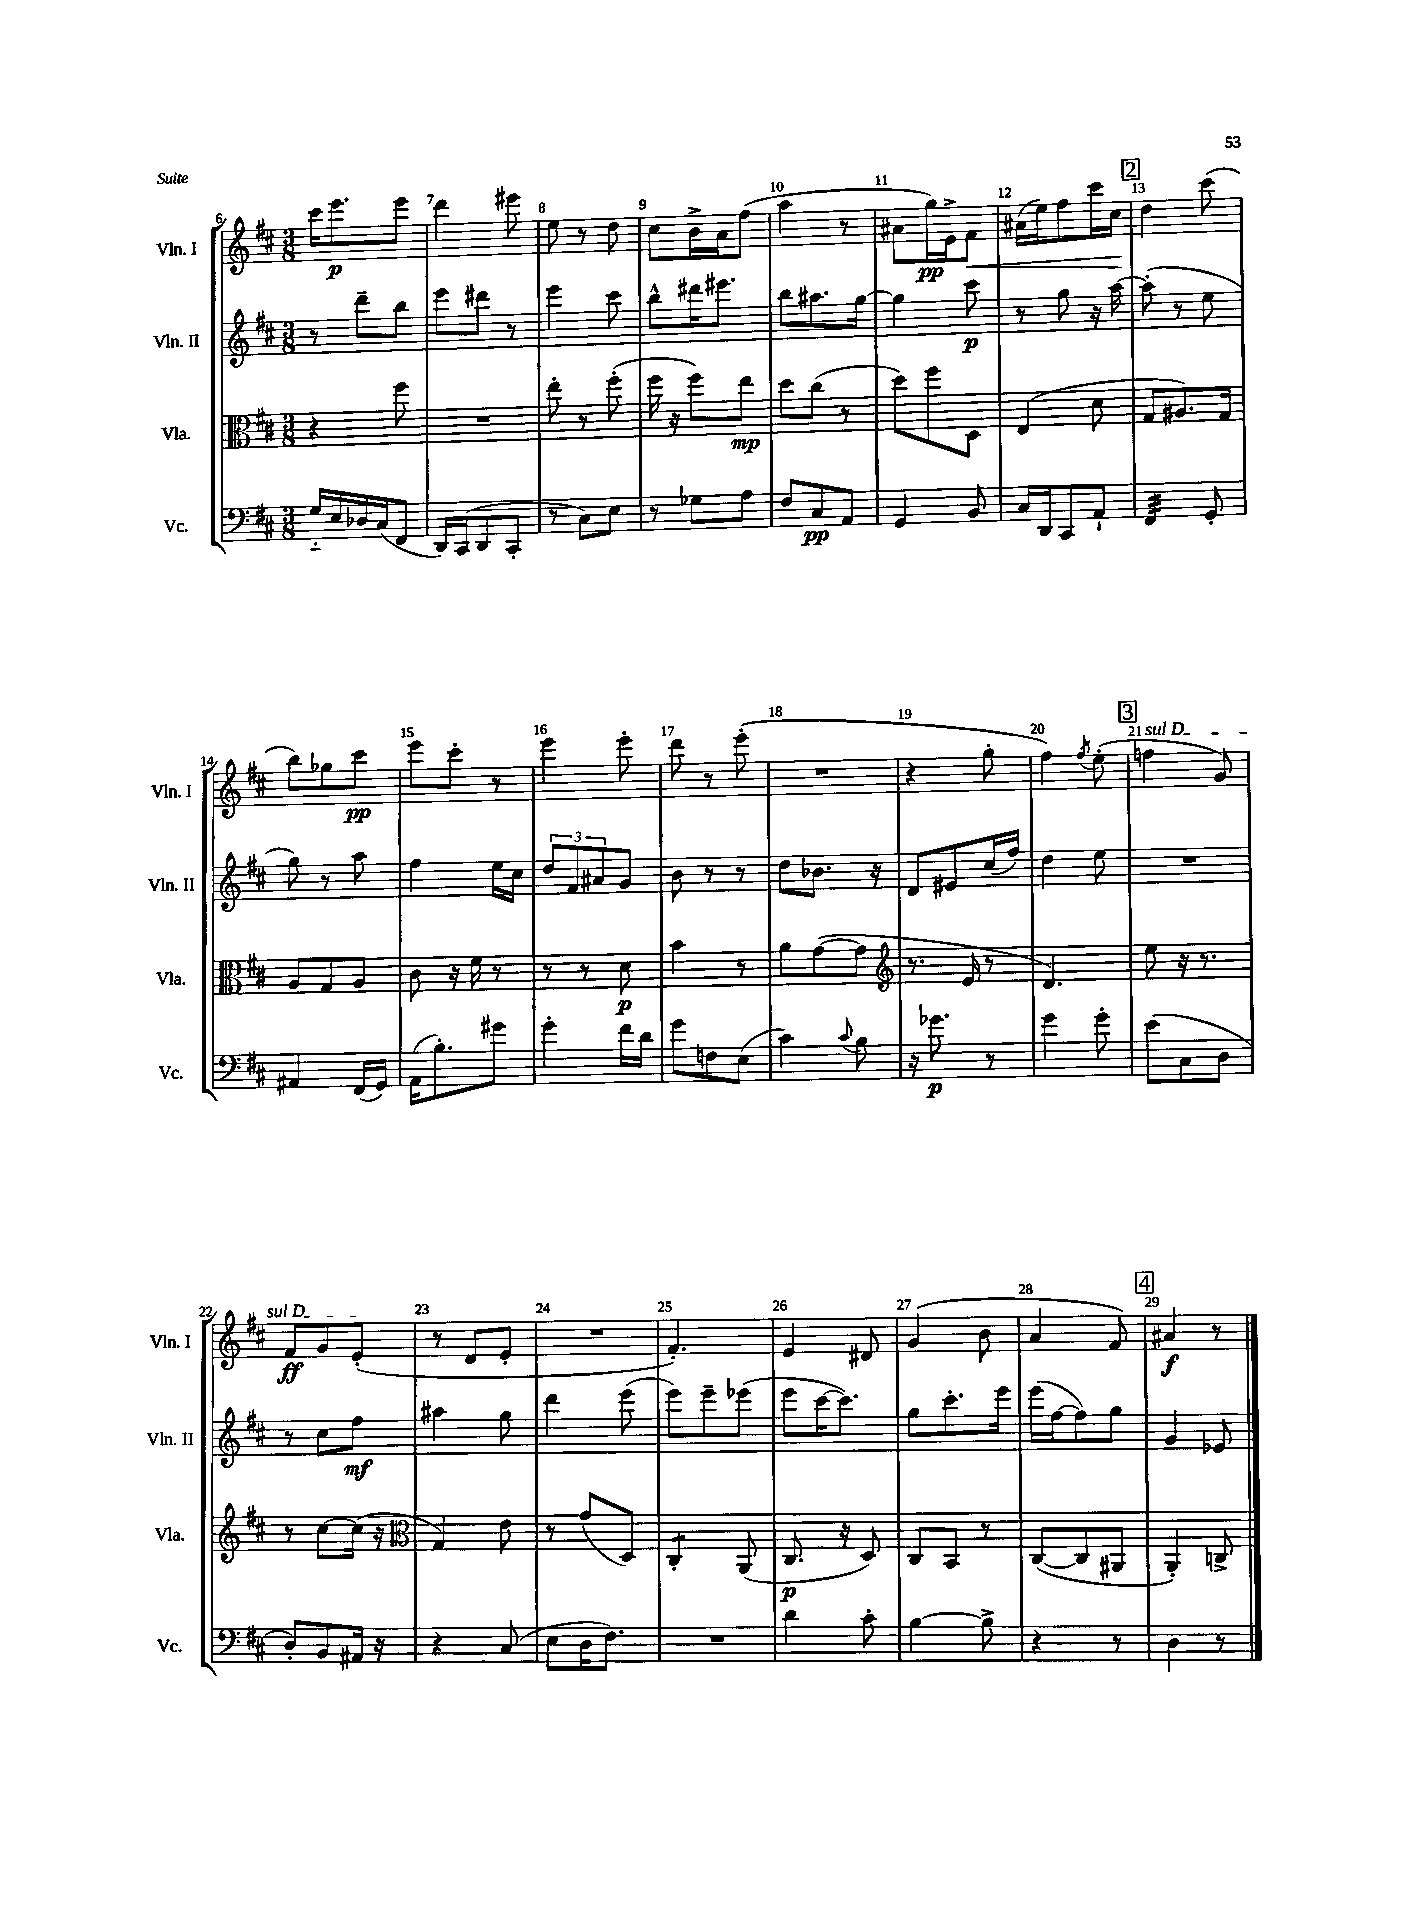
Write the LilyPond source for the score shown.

<<
\new StaffGroup <<
\new Staff = "s0" \with { instrumentName = "Vln. I" shortInstrumentName = "Vln. I" } {
    \clef treble \key d \major \numericTimeSignature \time 3/8
    cis'''16 e'''8.\p e'''8 |
    d'''4 eis'''8 |
    e''8 r8 d''8 |
    cis''8 b'16-> a'16 fis''8( |
    a''4 r8 |
    ais'8 g''16\pp) e'16-> fis'8\< |
    ais'16( e''16) fis''8 cis'''16 cis''16\! |
    \mark \markup { \box "2" } d''4 cis'''8( |
    b''8) ges''8 cis'''8\pp |
    e'''8 cis'''8-. r8 |
    e'''4 e'''8-. |
    d'''8 r8 e'''8-.( |
    R4. |
    r4 g''8-. |
    fis''4) \acciaccatura { fis''8 } e''8-.( |
    \mark \markup { \box "3" } \once \override TextSpanner.bound-details.left.text = \markup { \italic "sul D" } f''4\startTextSpan g'8) |
    fis'8\ff g'8 e'8-.\stopTextSpan( |
    r8 d'8 e'8-. |
    R4. |
    fis'4.-.) |
    e'4 dis'8 |
    g'4( b'8 |
    a'4 fis'8) |
    \mark \markup { \box "4" } ais'4\f r8 \bar "|." |
}
\new Staff = "s1" \with { instrumentName = "Vln. II" shortInstrumentName = "Vln. II" } {
    \clef treble \key d \major \numericTimeSignature \time 3/8
    r8 d'''8-- b''8 |
    e'''8 dis'''8 r8 |
    e'''4 cis'''8 |
    b''8-^ dis'''16 eis'''8. |
    b''8 ais''8. g''16~ |
    g''4 cis'''8\p |
    r8 g''8 r16 a''16~ |
    \mark \markup { \box "2" } a''8-.( r8 e''8 |
    g''8) r8 a''8 |
    fis''4 e''16 cis''16 |
    \tuplet 3/2 { d''8 fis'8 ais'8 } g'8 |
    b'8 r8 r8 |
    d''8 bes'8. r16 |
    d'8 eis'8 cis''16( fis''16) |
    d''4 e''8 |
    \mark \markup { \box "3" } R4. |
    r8 cis''8 fis''8\mf |
    ais''4 g''8 |
    d'''4 e'''8( |
    e'''8) e'''8-- ees'''8( |
    e'''8 cis'''16~ cis'''8.) |
    g''8 cis'''8.-. e'''16 |
    e'''16( fis''16~ fis''8) g''8 |
    \mark \markup { \box "4" } g'4 ees'8 \bar "|." |
}
\new Staff = "s2" \with { instrumentName = "Vla." shortInstrumentName = "Vla." } {
    \clef alto \key d \major \numericTimeSignature \time 3/8
    r4 fis''8 |
    R4. |
    e''8-. r8 fis''8-.( |
    fis''16 r16 fis''8) e''8\mp |
    d''8 cis''8( r8 |
    d''8) fis''8 d8 |
    e4( d'8 |
    \mark \markup { \box "2" } g8 ais8.) g16 |
    a8 g8 a8 |
    cis'8 r16 fis'16 r8 |
    r8 r8 d'8\p |
    b'4 r8 |
    a'8 g'8~( g'8 |
    \clef treble r8. e'16 r8 |
    d'4.) |
    \mark \markup { \box "3" } e''8 r16 r8. |
    r8 cis''8~ cis''16( r16 |
    \clef alto g4) e'8 |
    r8 g'8( d8) |
    cis4:8-. a,8( |
    cis8.\p r16 d8) |
    cis8 b,8 r8 |
    cis8~( cis8 ais,8 |
    \mark \markup { \box "4" } a,4-.) c8-> \bar "|." |
}
\new Staff = "s3" \with { instrumentName = "Vc." shortInstrumentName = "Vc." } {
    \clef bass \key d \major \numericTimeSignature \time 3/8
    g16-_ e16 des16 cis16( fis,8 |
    d,16) cis,16( d,8 cis,8-. |
    r8 cis8) e8 |
    r8 ges8 a8 |
    fis8 cis8\pp a,8 |
    g,4 b,8 |
    cis16 d,16 cis,8 a,8-! |
    \mark \markup { \box "2" } fis,4:32 g,8-. |
    ais,4 fis,16( g,16) |
    a,16( b8.-.) gis'8 |
    g'4-. fis'16 d'16 |
    g'8 f8 e8( |
    cis'4) \appoggiatura { cis'8 } b8 |
    r16 ges'8.\p r8 |
    g'4 g'8-. |
    \mark \markup { \box "3" } e'8( cis8 d8 |
    d8-.) b,8 ais,16 r16 |
    r4 cis8( |
    e8 d16 fis8.) |
    R4. |
    d'4 cis'8-. |
    b4~ b8-> |
    r4 r8 |
    \mark \markup { \box "4" } d4 r8 \bar "|." |
}
>>
>>
\layout { \context { \Score currentBarNumber = #6 \override BarNumber.break-visibility = ##(#f #t #t) barNumberVisibility = #all-bar-numbers-visible } }
